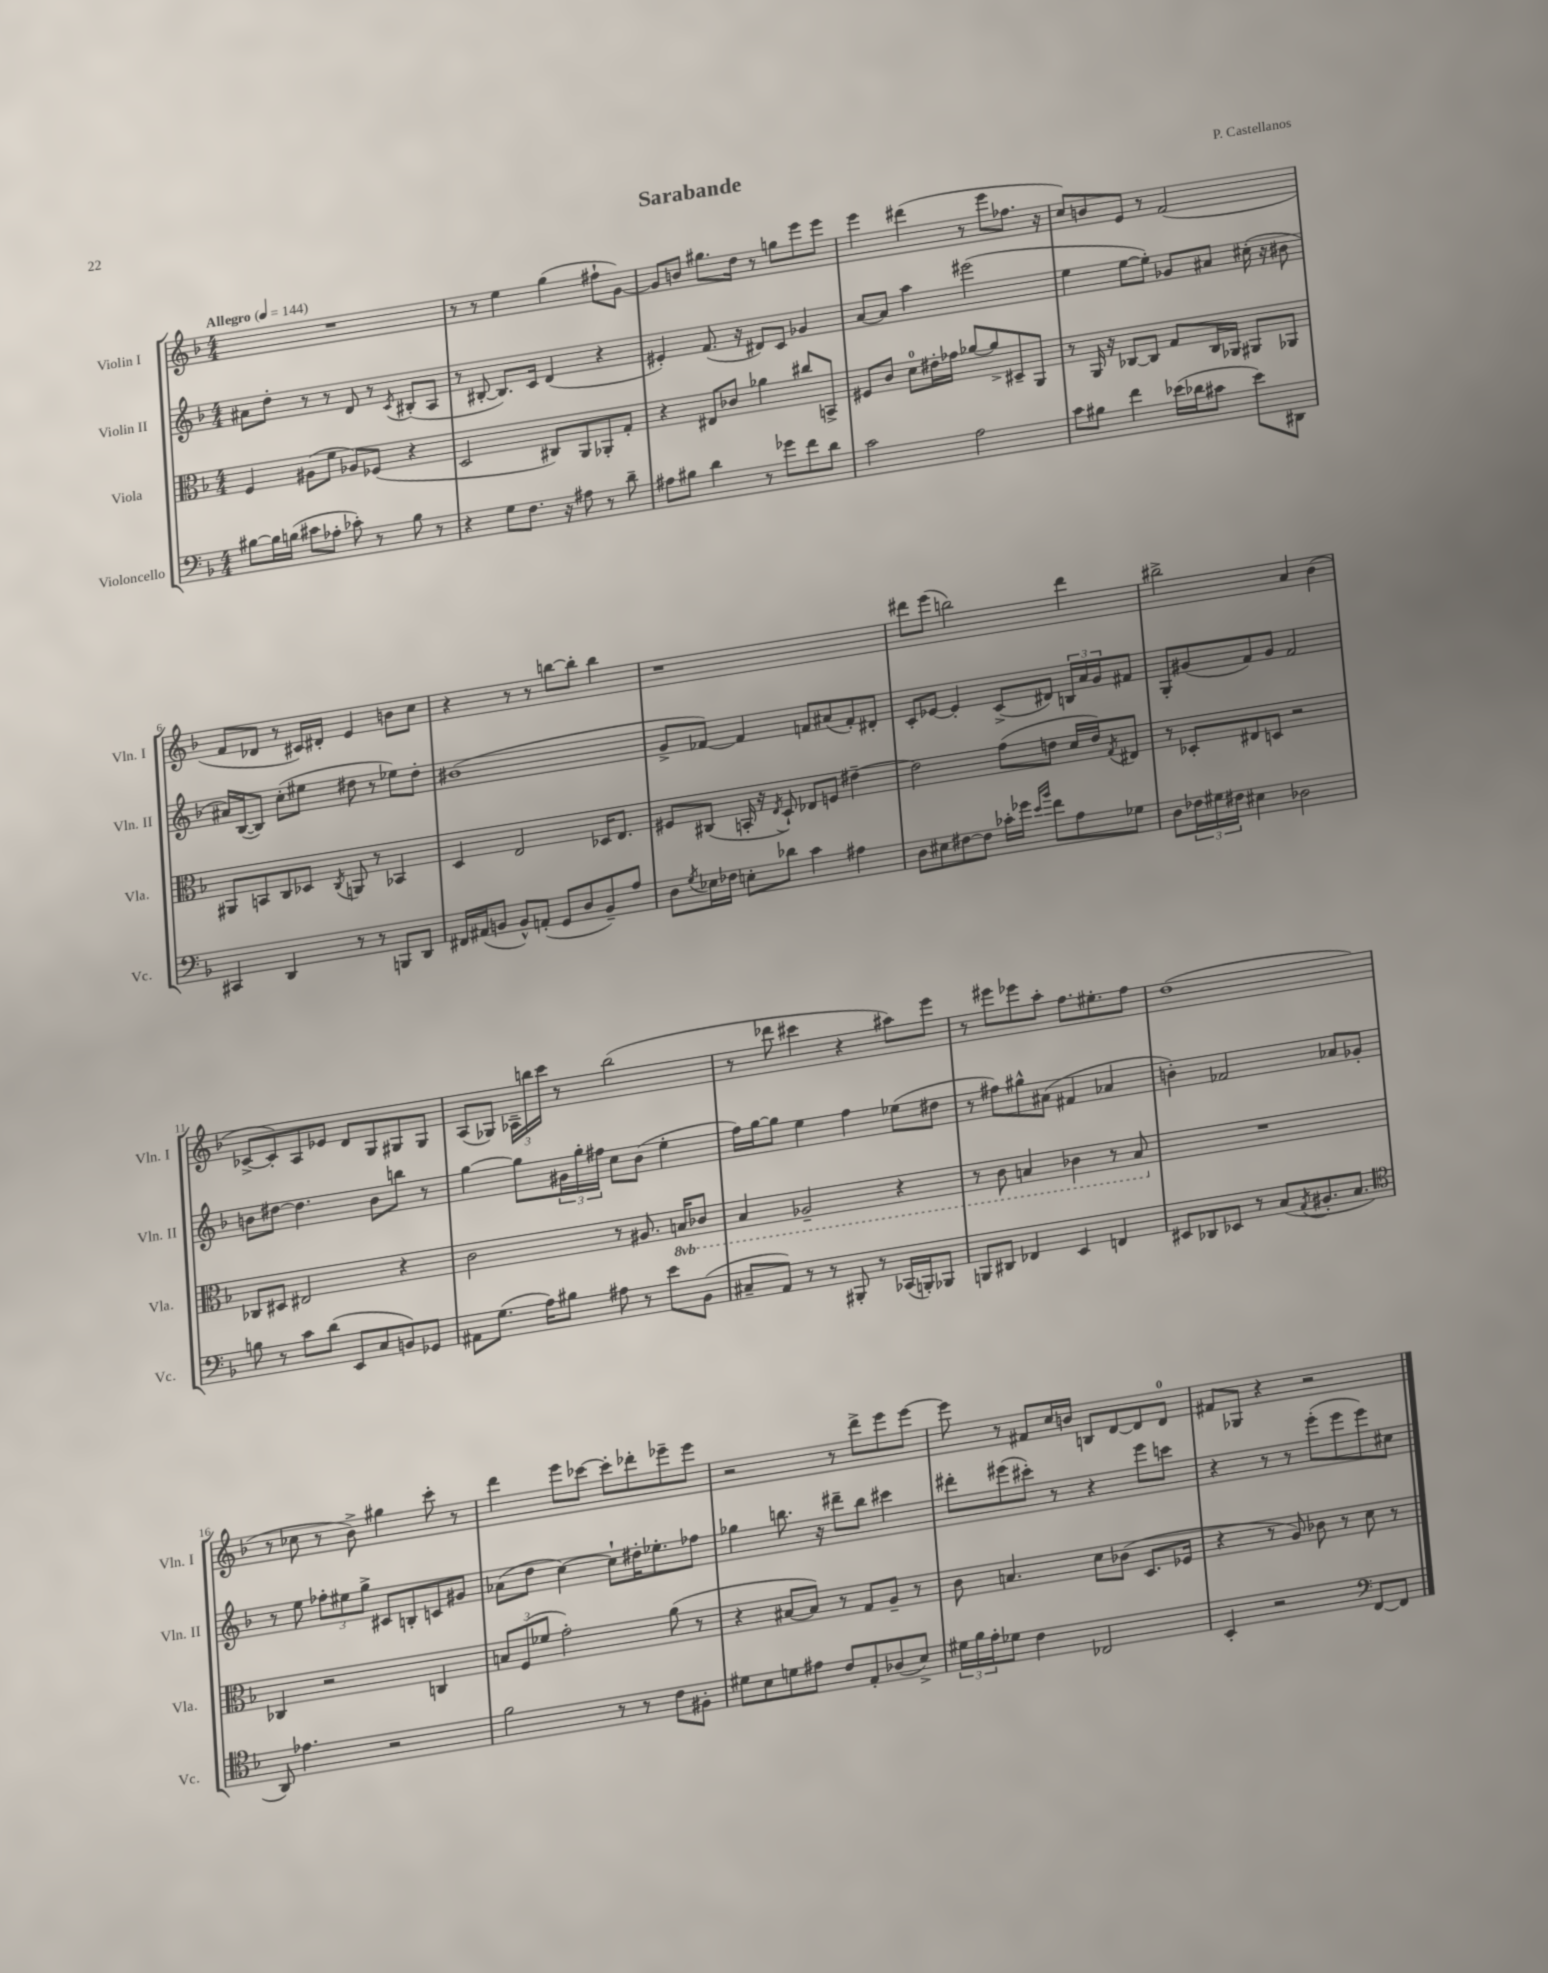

**kern	**kern	**kern	**kern
*part4	*part3	*part2	*part1
*staff4	*staff3	*staff2	*staff1
*I"Violoncello	*I"Viola	*I"Violin II	*I"Violin I
*I'Vc.	*I'Vla.	*I'Vln. II	*I'Vln. I
*clefF4	*clefC3	*clefG2	*clefG2
*k[b-]	*k[b-]	*k[b-]	*k[b-]
*M4/4	*M4/4	*M4/4	*M4/4
*MM144	*MM144	*MM144	*MM144
=1	=1	=1	=1
!	!	!	!LO:TX:a:B:t=Allegro
[8B#X\L	4F/	8a#X\L	1r
16B#\L]	.	8dd'\J	.
(16Bn\JJ	.	.	.
8c#X\L	(8A#X\L	8r	.
8A-X'\J	8f\J	8r	.
8c-X'\)	8A-X/L)	8d/	.
8r	(8F-X/J	8r	.
.	.	8qc/	.
8B\	4r	(8B#X'/L	.
8r	.	8A/J	.
=2	=2	=2	=2
4r	2D/	8r	8r
.	.	[8B#X'/	8r
8G\L	.	8.B#/L])	4ee\
8.F\J	.	.	.
.	.	16c/Jk	.
.	8C#X/L)	(4d/	(4gg\
16r	.	.	.
8A#X\	8AA/	.	.
8r	8AA-X'/	4r	8ff#X`\L
8d~\	8G'/J	.	[8g\J)
=3	=3	=3	=3
8A#X\L	4r	4e#X'/)	8g/L]
8B#X\J	.	.	8bn/J
4d\	8E#X/L	(8.f/	8.gg#X\L
.	8c-X/J	.	.
.	.	16r	16dd\Jk
8r	4a-X\	8d#X/L)	8r
8g-X\L	.	8c/J	8ggn\L
8f\	8cc#X/L	4g-X/	8eee\
8d\J	8BBn^/J	.	8eee\J
=4	=4	=4	=4
2c\	8F#X/L	[8a/L	4eee\
.	8c/J	8a/J]	.
.	8d\L	4aa\	(4ddd#X\
.	16e#X'\L	.	.
.	16g-X\JJ	.	.
2A\	[8a-X/L	(2eee#X\	8r
.	8a-^/]	.	8eee\L
.	8D#X~/	.	8.ff-X\J
.	8AA/J	.	.
.	.	.	16r
=5	=5	=5	=5
8c\L	8r	4ee\	8cc/L)
8B#X\J	16AA/	.	8bn/
.	16r	.	.
4f\	[8C-X/L	[8ee\L	8e/J
.	8C-/J]	8ee'\J])	8r
(16e-X\LL	8G/L	8g-X/L	(2f/
16d-X\J	.	.	.
8c#X\J	16C-/L	8a#X/J	.
.	16AA-X/JJ	.	.
8e-\L)	8AA#X/L	(16cc#X'\	.
.	.	16r	.
8DD#X\J	8AA-X/J	8b#X\	.
!!LO:LB:g=z
=6	=6	=6	=6
4CC#X/	8AA#X/L	16a#X/LL)	8f/L
.	.	([16B-/J	.
.	8BBn/	8B-/J])	8d-X/J
4DD/	8C/	(8cc'\L	8r
.	8D-X/J	8ee#X\J	16c#X/LL)
.	.	.	16d#X'/JJ
.	8qC/	.	.
8r	8AAn/	8dd#X\	4e/
8r	8r	8r	.
8BBBn/L	4BB-X/	8ee-X\L)	8bn\L
8DD/J	.	8dd#'\J	8cc\J
=7	=7	=7	=7
16FF#X/LL	4D/	(1b#X	4r
(16AA#X/J	.	.	.
8BBn/J	.	.	.
8BB^^/L)	2E/	.	8r
(8AAn'/J	.	.	8r
8GG/L	.	.	[8bbn\L
8D/	.	.	8bb'\J]
8BB~/)	16D-X/KL	.	4bb\
.	8.E/J	.	.
8A/J	.	.	.
=8	=8	=8	=8
8D\L	8F#X/L	8g^/L	1r
8qG/	.	.	.
16E-X\L	(8C#X/J	[8f-X/J)	.
16F-X\JJ	.	.	.
8En'\L	16BBn'/	4f-/]	.
.	16r	.	.
.	8qE/	.	.
8d-X\J	8D`/)	.	.
4c\	8E-X/L	8fn/L	.
.	8Fn/J	(8a#X/	.
4A#X\	[4e#X~\	8f'/)	.
.	.	8d#X'/J	.
=9	=9	=9	=9
8D\L	2e#\]	8c'/L	8ddd#X\L
8E#X\	.	[8e-X/J	(8eee\J
[8F#X\	.	4e-'/]	2bbn\)
8F#\J]	.	.	.
16c-X'\LL	(8g\L	(8c^/L	.
16g-X\JJ	.	.	.
16qqe/LL	.	.	.
16qqb-/JJ	.	.	.
8f\L	8en\J	8d#X/J)	.
8A\	16d/LL	24Bn/LL	4ddd#\
.	.	24a/	.
.	16e/J)	.	.
.	.	24g/J	.
.	8qG/	.	.
8G-X\J	8E#X/J	8f#X/J	.
=10	=10	=10	=10
8D\L	8r	8G'/L	2bb#X^\
24F-X\L	8D-X'/L	(8g#X/	.
24G#X\	.	.	.
24F#X\JJ	.	.	.
4E#X\	8E#X/	8f/)	.
.	8Dn/J	8g#/J	.
2D-X\	2r	2f/	4a/
.	.	.	(4b-\
!!LO:LB:g=z
=11	=11	=11	=11
8Bn\	8C-X/L	8bn\L	[8c-X^/L
8r	8D#X/J	[8dd#X\J	8c-'/])
8c\L	2E#X/	4.dd#\]	8A/
(8d\J	.	.	8e-X/J
8EE/L	.	.	8d/L
8C/	.	8b\L	8G/
8BBn/)	4r	8bbn\J	8G#X/
8GG-X/J	.	8r	8G#/J
=12	=12	=12	=12
8AA#X\L	2c\	[4gg\	(8A/L
(8.G\J	.	.	8G-X/J)
.	.	8gg\L]	24A-X~\LL
.	.	.	24bbn\
16A\KL)	.	.	.
.	.	.	24ccc\JJ
8B#X\J	.	24g#X\L	8r
.	.	24gg'\	.
.	.	24ff#X\JJ	.
8A#X\	8r	8cc\L	(2bb\
8r	8.A#X/	(8b-\J	.
8e\L	.	4ee'\	.
*	*8ba	*	*
.	16BBn/KL	.	.
(8BB-\J	8C-X/J	.	.
=13	=13	=13	=13
8C#X~/L	4BB-/	16ff\LL)	8r
.	.	[16gg\J	.
8AA/J)	.	8gg\J]	8ddd-X\
8r	2AA-X~/	4ee\	4ccc#X\
8r	.	.	.
8BBB#X'/	.	4ff\	4r
8r	.	.	.
(16CC-X/LL	4r	(8ee-X\L	8aa#X\L)
16BBBn'/J)	.	.	.
8BBB-X/J	.	8dd#X\J	8eee\J
=14	=14	=14	=14
8BBBn/L	8r	8r	8r
8DD#X/J	8C\	8ff#X\L)	8eee#X\L
4FF-X/	4BBn/	8gg#X^^\	8eee-X\
.	.	(8a#X\J	8aa'\J
4EE/	4C-X\	4f#X/	8.ff\L
.	.	.	8.ee#X'\
4FFn/	8r	4a-X/	.
.	8BB/	.	8ff\J
=15	=15	=15	=15
*	*X8ba	*	*
8EE#X/L	1r	4bn'\)	(1dd
8DD-X/	.	.	.
8EE-X/J	.	2f-X/	.
8r	.	.	.
(8C/L	.	.	.
8qAA/	.	.	.
8.BB#X'/	.	.	.
.	.	8a-X/L	.
8.C/J	.	.	.
.	.	8g-X'/J	.
!!LO:LB:g=z
=16	=16	=16	=16
*clefC4	*	*	*
8AA/)	4C-X/	8r	8r
4.e-X\	.	8ee\	8cc-X\
.	2r	12ff-X'\L	8r
.	.	12ee#X\	.
.	.	.	8b-^\)
.	.	12gg^\J	.
2r	.	8c#X/L	4gg#X\
.	.	8Bn'/	.
.	4Cn/	8cn/	8ccc'\
.	.	8g#X/J	8r
=17	=17	=17	=17
2f\	12Bn/L	(8a-X\L	4ddd\
.	(12F/	.	.
.	.	8dd\J	.
.	12f-X/J	.	.
.	2g'\)	[4cc\)	8eee\L
.	.	.	[8ccc-X\J
8r	.	8cc`\L]	8ccc-'\L]
8r	.	16dd#X'\K	8ddd-X'\
.	.	8.ee-X'\	.
8c\L	(8a\	.	8eee-X~\
8F#X'\J	8r	8ff-X\J	8eee-\J
=18	=18	=18	=18
8d#X\L	4r	4gg-X\	2r
8B-\	.	.	.
8dn\	[8B#X/L	8.bbn\	.
8e#X\J	8B#/J])	.	.
.	.	16r	.
8c/L	8r	8ddd#X~\L	8r
8E'/	8G/L	8bb\J	8ddd^\L
(8A-X/	8A~/J	4ccc#X\	8eee\
8B-^/J)	8r	.	[8eee\J
=19	=19	=19	=19
24d#X\LL	8c\	8ddd#X'\L	8eee\]
24f\	.	.	.
24e'\J	.	.	.
8d-X\J	4.Bn/	(8eee#X\	8r
4c\	.	8ccc#X'\J)	8f#X/L
.	.	8r	16cc/L
.	.	.	16bn/JJ
2C-X/	8d\L	4r	8Bn/L
.	(8c-X\J	.	[8d/
.	8.D/L	8eee#\L	8d/]
.	.	8cccn\J	8d/J
.	16F-X/Jk	.	.
=20	=20	=20	=20
4BB-'/	4r	4r	8f#X/L
.	.	.	8G-X/J
2r	8r	8r	4r
.	8A/)	8r	.
.	8c-X\	(8eee'\L	2r
.	8r	8eee\	.
*clefF4	*	*	*
[8FF/L	8d\	8eee\)	.
8FF/J]	8r	8cc#X\J	.
==	==	==	==
*-	*-	*-	*-
